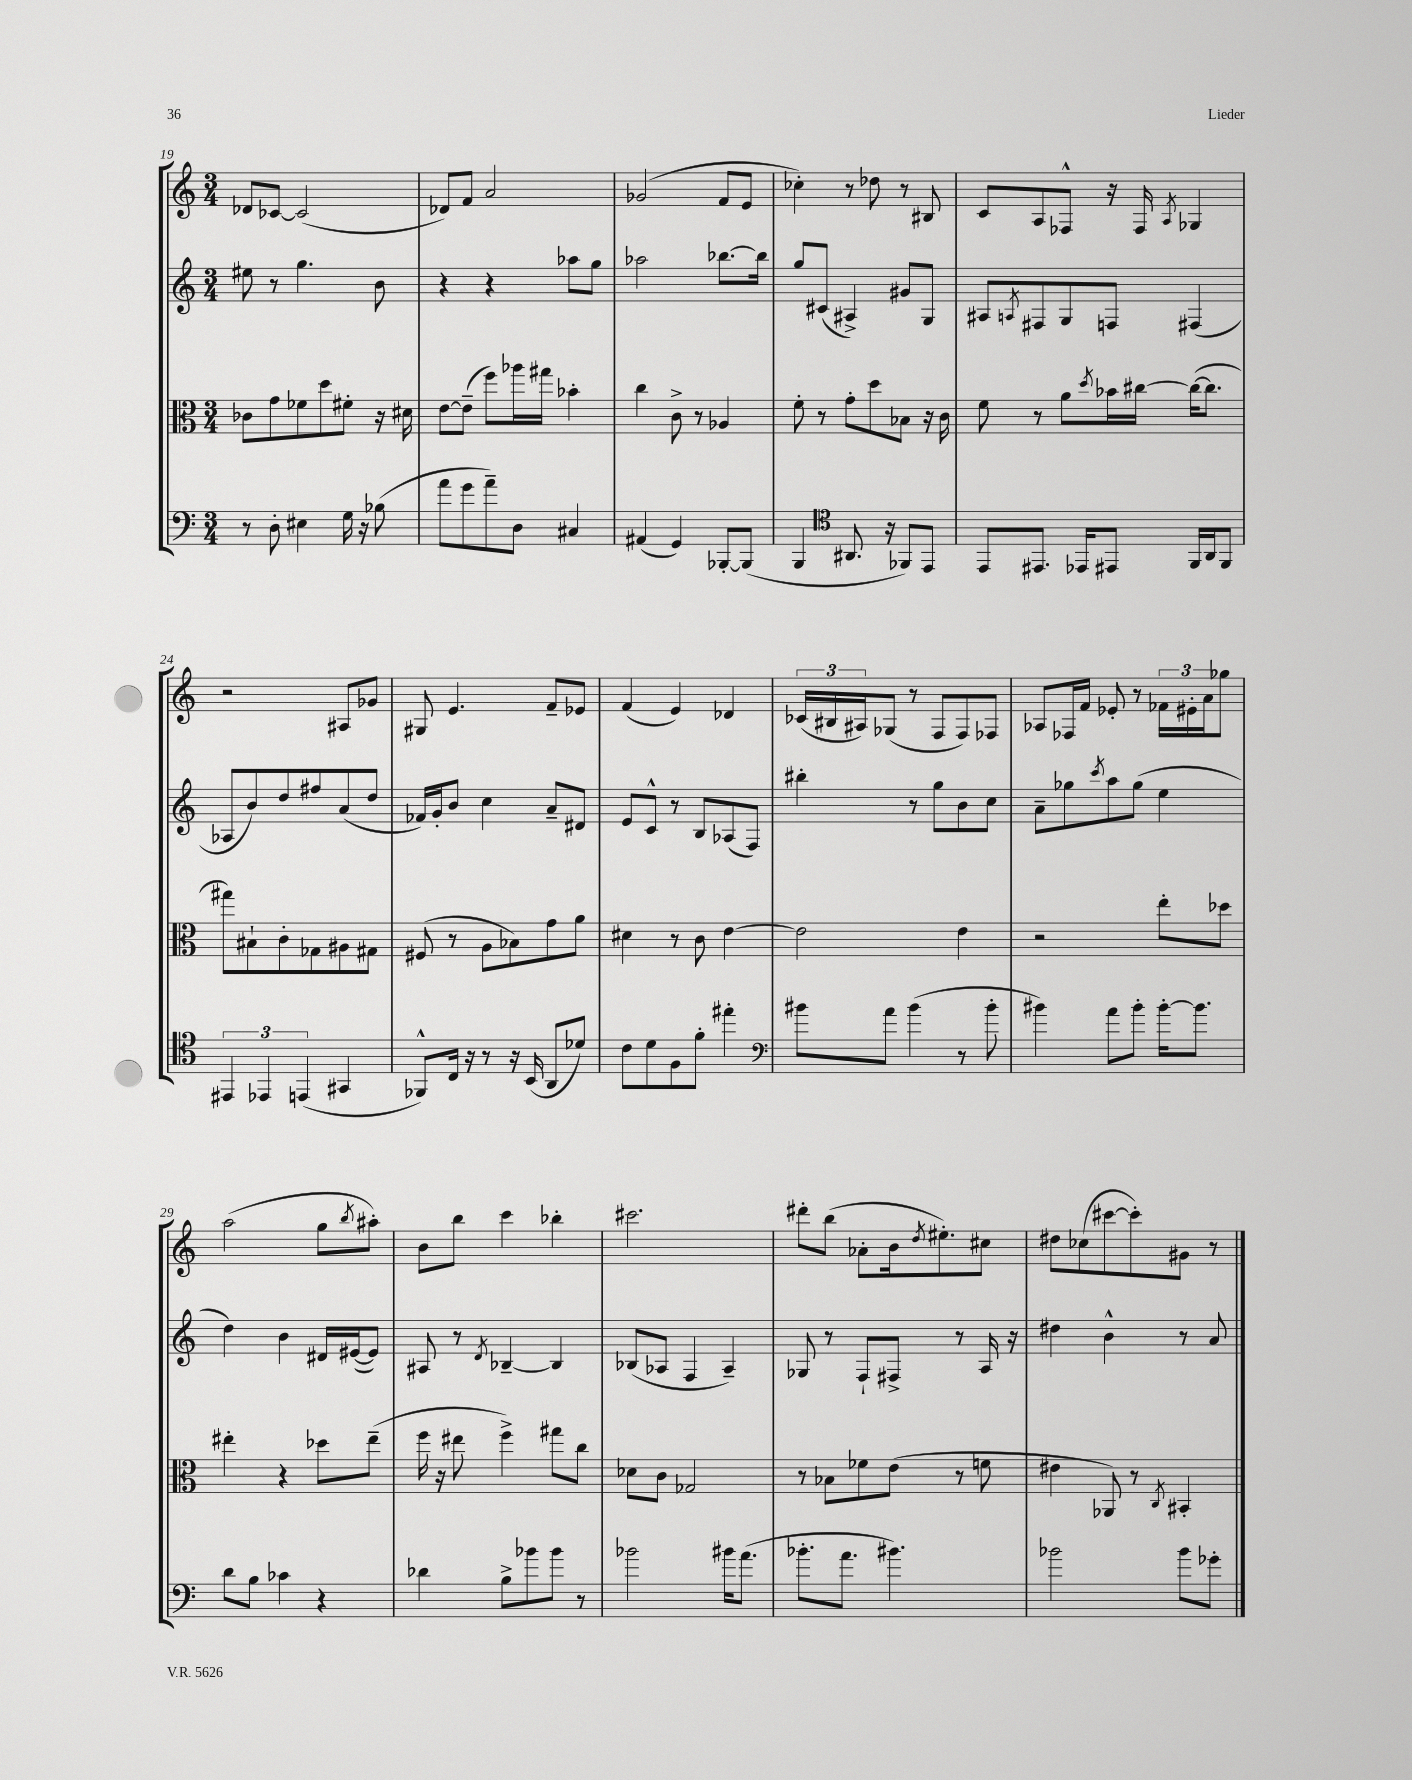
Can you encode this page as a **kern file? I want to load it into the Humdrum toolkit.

**kern	**kern	**kern	**kern
*staff4	*staff3	*staff2	*staff1
*clefF4	*clefC3	*clefG2	*clefG2
*k[]	*k[]	*k[]	*k[]
*M3/4	*M3/4	*M3/4	*M3/4
8r	8c-	8ee#	8d-
8D'	8g	8r	[8c-
4E#	8f-	4.gg	(2c-]
.	8dd	.	.
16G	8f#'	.	.
16r	.	.	.
(8B-	16r	8b	.
.	16d#	.	.
=	=	=	=
8a	[8e	4r	8d-)
8g	(8e~]	.	8f
8a~)	8ff)	4r	2a
8D	16aa-	.	.
.	16gg#	.	.
4C#	4b-'	8aa-	.
.	.	8gg	.
=	=	=	=
(4AA#	4cc	2aa-	(2g-
4GG)	8c^	.	.
.	8r	.	.
[8BBB-'	4A-	[8.bb-	8f
(8BBB-]	.	.	8e
.	.	16bb-]	.
=	=	=	=
4BBB	8f'	8gg	4cc-')
.	8r	(8c#	.
*clefC4	*	*	*
8.AA#	8g'	4A#^)	8r
.	8dd	.	8dd-
16r	.	.	.
8FF-)	8B-	8g#	8r
8EE	16r	8G	8B#
.	16c	.	.
=	=	=	=
8EE	8f	8A#	8c
.	.	8qA	.
8.EE#	8r	8F#	8A
.	8a	8G	8F-^^
16EE-	.	.	.
.	8qdd	.	.
8EE#	16b-	8F	16r
.	[16cc#	.	16F-
.	.	.	8qA
16FF	(16cc#_	(4F#	4G-
16AA	8.cc#]	.	.
8FF	.	.	.
=	=	=	=
6EE#	8gg#)	8A-	2r
.	8B#`	8b)	.
6EE-	.	.	.
.	8c'	8dd	.
(6EE	.	.	.
.	8G-	8ff#	.
4GG#	8A#	(8a	8A#
.	8G#	8dd	8g-
=	=	=	=
8FF-^^)	(8F#	16f-)	8G#
.	.	16g'	.
16C	8r	8b	4.e
16r	.	.	.
8r	8A	4cc	.
16r	8B-)	.	.
(16BB	.	.	.
8AA	8g	8a~	8f~
8d-)	8a	8d#	8e-
=	=	=	=
8c	4d#	8e	(4f
8d	.	8c^^	.
8F	8r	8r	4e)
8f'	8c	8B	.
4ee#'	[4e	(8A-	4d-
.	.	8F)	.
=	=	=	=
*clefF4	*	*	*
8b#	2e]	4bb#'	(24c-
.	.	.	24B#
.	.	.	24A#)
8a	.	.	(8G-
(4b#	.	8r	8r
.	.	8gg	8F
8r	4e	8b	8F)
8b#'	.	8cc	8F-
=	=	=	=
4b#)	2r	8a~	8A-
.	.	8gg-	16F-
.	.	.	16f
.	.	8qccc	.
8a	.	8aa	8e-'
8b#'	.	(8gg-	8r
[16b#'	8ee'	4ee	24f-
.	.	.	24e#'
8.b#]	.	.	.
.	.	.	24a
.	8dd-	.	8gg-
=	=	=	=
8d	4ee#'	4dd)	(2aa
8B	.	.	.
4c-	4r	4b	.
4r	8dd-	16d#	8gg
.	.	([16e#	.
.	.	.	8qbb
.	(8ee#~	8e#])	8aa#')
=	=	=	=
4d-	16ff	8A#	8b
.	16r	.	.
.	8ee#	8r	8bb
.	.	8qd	.
8B^	4ff^)	[4B-~	4ccc
8b-	.	.	.
8b-	8gg#	4B-]	4bb-'
8r	8cc	.	.
=	=	=	=
2b-	8d-	(8B-	2.ccc#
.	8c	8A-	.
.	2G-	4F	.
16b#	.	4A-~)	.
(8.a	.	.	.
=	=	=	=
8.b-'	8r	8G-	8ddd#'
.	8B-	8r	(8bb
8.a	.	.	.
.	8f-	8F`	8a-'
4.b#)	(8e	8F#^	16b
.	.	.	8qdd
.	.	.	8.ee#')
.	8r	8r	.
.	8f	16A	8cc#
.	.	16r	.
=	=	=	=
2b-	4e#	4dd#	8dd#
.	.	.	(8cc-
.	8AA-)	4b^^	[8ccc#
.	8r	.	8ccc#'])
.	8qC	.	.
8b-	4BB#'	8r	8g#
8g-'	.	8a	8r
==	==	==	==
*-	*-	*-	*-
